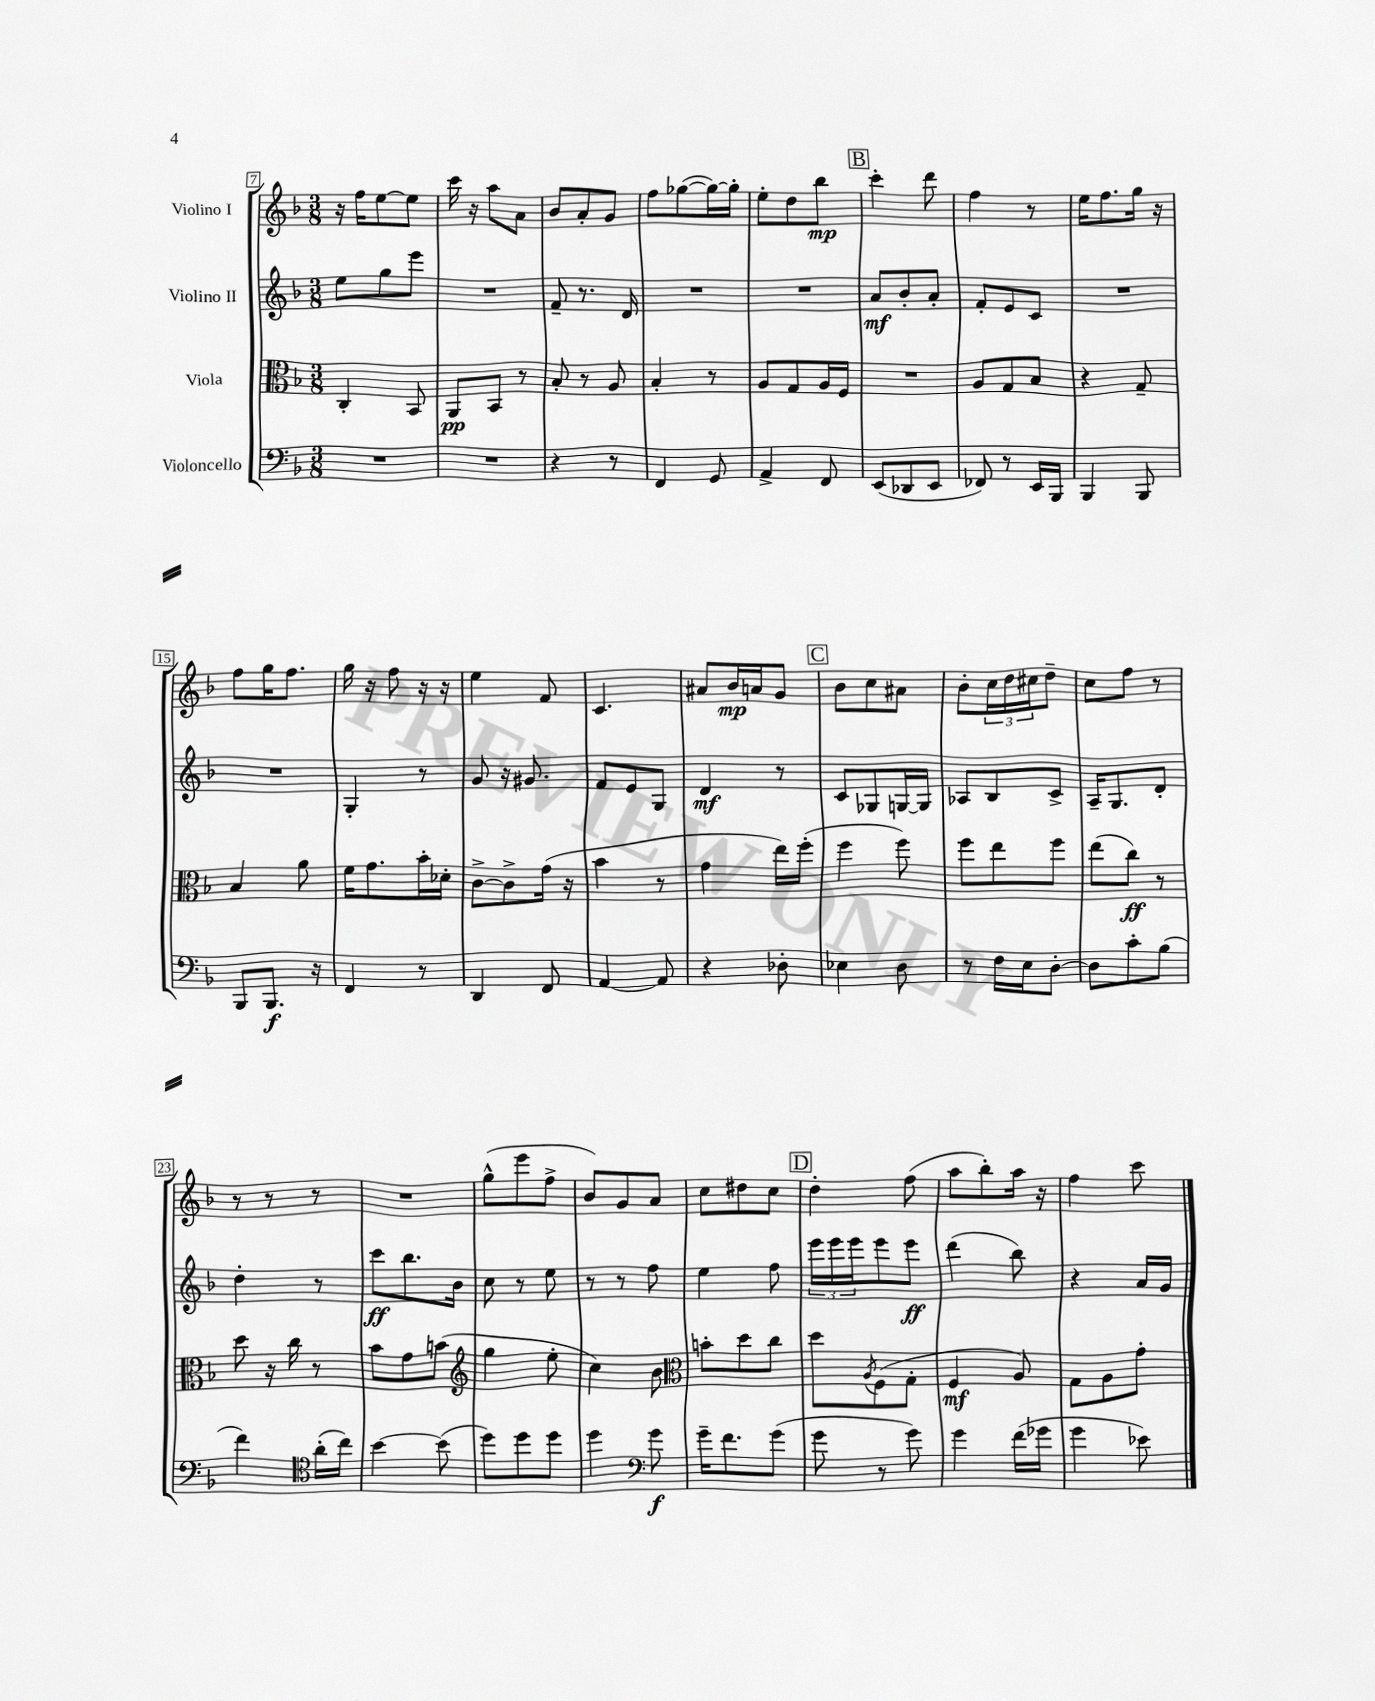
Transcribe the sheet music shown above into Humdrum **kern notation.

**kern	**dynam	**kern	**dynam	**kern	**dynam	**kern	**dynam
*part4	*part4	*part3	*part3	*part2	*part2	*part1	*part1
*staff4	*staff4	*staff3	*staff3	*staff2	*staff2	*staff1	*staff1
*I"Violoncello	*	*I"Viola	*	*I"Violino II	*	*I"Violino I	*
*clefF4	*	*clefC3	*	*clefG2	*	*clefG2	*
*k[b-]	*	*k[b-]	*	*k[b-]	*	*k[b-]	*
*M3/8	*	*M3/8	*	*M3/8	*	*M3/8	*
=7	=7	=7	=7	=7	=7	=7	=7
4.r	.	4C'/	.	8ee\L	.	16r	.
.	.	.	.	.	.	16ff\KL	.
.	.	.	.	8gg\	.	[8ee\	.
.	.	8BB-/	.	8eee\J	.	8ee\J]	.
=8	=8	=8	=8	=8	=8	=8	=8
4.r	.	8AA/L	pp	4.r	.	16ccc\	.
.	.	.	.	.	.	16r	.
.	.	8BB-/J	.	.	.	8aa\L	.
.	.	8r	.	.	.	8a\J	.
=9	=9	=9	=9	=9	=9	=9	=9
4r	.	8B-'/	.	8f~/	.	8b-/L	.
.	.	8r	.	8.r	.	8a'/	.
8r	.	8A/	.	.	.	8g/J	.
.	.	.	.	16d/	.	.	.
=10	=10	=10	=10	=10	=10	=10	=10
4FF/	.	4B-'/	.	4.r	.	8ff\L	.
.	.	.	.	.	.	([8gg-X\	.
8GG/	.	8r	.	.	.	16gg-\L_)	.
.	.	.	.	.	.	16gg-'\JJ]	.
=11	=11	=11	=11	=11	=11	=11	=11
4AA^/	.	8A/L	.	4.r	.	8ee'\L	.
.	.	8G/	.	.	.	8dd\	.
8FF/	.	16A/L	.	.	.	8bb-\J	mp
.	.	16F/JJ	.	.	.	.	.
!!LO:REH:place=s1:t=B
=12	=12	=12	=12	=12	=12	=12	=12
(8EE/L	.	4.r	.	8a/L	mf	4ccc'\	.
8DD-X/	.	.	.	8b-'/	.	.	.
8EE/J	.	.	.	8a'/J	.	8ddd\	.
=13	=13	=13	=13	=13	=13	=13	=13
8FF-X/)	.	8A/L	.	8f'/L	.	4ff\	.
8r	.	8G/	.	8e/	.	.	.
16EE/LL	.	8B-/J	.	8c/J	.	8r	.
16BBB-/JJ	.	.	.	.	.	.	.
=14	=14	=14	=14	=14	=14	=14	=14
4BBB-/	.	4r	.	4.r	.	16ee\KL	.
.	.	.	.	.	.	8.ff\	.
8BBB-/	.	8G~/	.	.	.	16gg\Jk	.
.	.	.	.	.	.	16r	.
!!LO:LB:g=z
=15	=15	=15	=15	=15	=15	=15	=15
8BBB-/L	.	4B-/	.	4.r	.	8ff\L	.
8.BBB-/J	f	.	.	.	.	16gg\K	.
.	.	.	.	.	.	8.ff\J	.
.	.	8a\	.	.	.	.	.
16r	.	.	.	.	.	.	.
=16	=16	=16	=16	=16	=16	=16	=16
4FF/	.	16f\KL	.	4G'/	.	16gg\	.
.	.	8.g\	.	.	.	16r	.
.	.	.	.	.	.	8ff\	.
8r	.	16b-'\L	.	8r	.	16r	.
.	.	16d-X'\JJ	.	.	.	16r	.
=17	=17	=17	=17	=17	=17	=17	=17
4DD/	.	[8c^\L	.	8g/	.	4ee\	.
.	.	8c^\]	.	16r	.	.	.
.	.	.	.	8.g#X/	.	.	.
8FF/	.	(16g\Jk	.	.	.	8f/	.
.	.	16r	.	.	.	.	.
=18	=18	=18	=18	=18	=18	=18	=18
[4AA/	.	4b-\	.	8f/L	.	4.c/	.
.	.	.	.	8e/	.	.	.
8AA/]	.	8r	.	8G/J	.	.	.
=19	=19	=19	=19	=19	=19	=19	=19
4r	.	4g\	.	4d/	mf	8a#X/L	.
.	.	.	.	.	.	16b-/L	mp
.	.	.	.	.	.	16an/J	.
8D-X'\	.	16ee\LL)	.	8r	.	8g/J	.
.	.	(16ff'\JJ	.	.	.	.	.
!!LO:REH:place=s1:t=C
=20	=20	=20	=20	=20	=20	=20	=20
4E-X\	.	4ff\	.	8c/L	.	8b-\L	.
.	.	.	.	8G-X/	.	8cc\	.
8D\	.	8ff\)	.	[16Gn/L	.	8a#X\J	.
.	.	.	.	16G/JJ]	.	.	.
=21	=21	=21	=21	=21	=21	=21	=21
8r	.	8ff\L	.	8A-X/L	.	8b-'\L	.
16F\LL	.	8ee\	.	8B-/	.	24cc\L	.
.	.	.	.	.	.	24dd\	.
16E\J	.	.	.	.	.	.	.
.	.	.	.	.	.	24cc#X\J	.
[8D'\J	.	8ff\J	.	8c^/J	.	8dd~\J	.
=22	=22	=22	=22	=22	=22	=22	=22
8D\L]	.	(8ee\L	.	16A~/KL	.	8cc\L	.
.	.	.	.	8.G/	.	.	.
8c'\	.	8cc\J)	ff	.	.	8ff\J	.
(8B-\J	.	8r	.	8d'/J	.	8r	.
!!LO:LB:g=z
=23	=23	=23	=23	=23	=23	=23	=23
4f\)	.	8dd\	.	4dd'\	.	8r	.
.	.	16r	.	.	.	8r	.
.	.	16cc\	.	.	.	.	.
*clefC4	*	*	*	*	*	*	*
(16a'\LL	.	8r	.	8r	.	8r	.
16cc\JJ)	.	.	.	.	.	.	.
=24	=24	=24	=24	=24	=24	=24	=24
[4b-\	.	8b-\L	.	8ccc\L	ff	4.r	.
.	.	8g\	.	8.bb-\	.	.	.
(8b-\]	.	(8bn\J	.	.	.	.	.
.	.	.	.	16b-\Jk	.	.	.
=25	=25	=25	=25	=25	=25	=25	=25
*	*	*clefG2	*	*	*	*	*
8dd\L)	.	4gg\	.	8cc\	.	(8gg^^\L	.
8dd\	.	.	.	8r	.	8eee\	.
8dd\J	.	8ee'\	.	8ee\	.	8ff^\J	.
=26	=26	=26	=26	=26	=26	=26	=26
4dd\	.	4cc\)	.	8r	.	8b-/L)	.
.	.	.	.	8r	.	8g/	.
*clefF4	*	*	*	*	*	*	*
8g\	f	8b-\	.	8ff\	.	8a/J	.
=27	=27	=27	=27	=27	=27	=27	=27
*	*	*clefC3	*	*	*	*	*
16g~\KL	.	8bn'\L	.	4ee\	.	8cc\L	.
8.f\	.	.	.	.	.	.	.
.	.	8dd\	.	.	.	8dd#X\	.
(8g\J	.	8cc\J	.	8ff\	.	8cc\J	.
!!LO:REH:place=s1:t=D
=28	=28	=28	=28	=28	=28	=28	=28
8g\	.	8dd\L	.	24eee\LL	.	4dd'\	.
.	.	.	.	24eee\	.	.	.
.	.	.	.	24eee\J	.	.	.
.	.	8qA/	.	.	.	.	.
8r	.	(8F\	.	8eee\	.	.	.
8g\)	.	8G'\J	.	8eee\J	ff	(8ff\	.
=29	=29	=29	=29	=29	=29	=29	=29
4g\	.	4F/	mf	(4ddd\	.	8aa\L	.
.	.	.	.	.	.	8bb-'\)	.
(16f\LL	.	8A/)	.	8bb-\)	.	16aa\Jk	.
16g-X\JJ	.	.	.	.	.	16r	.
=30	=30	=30	=30	=30	=30	=30	=30
4g\	.	8G\L	.	4r	.	4ff\	.
.	.	8A\	.	.	.	.	.
8e-X\)	.	8g'\J	.	16a/LL	.	8ccc\	.
.	.	.	.	16g/JJ	.	.	.
==	==	==	==	==	==	==	==
*-	*-	*-	*-	*-	*-	*-	*-
